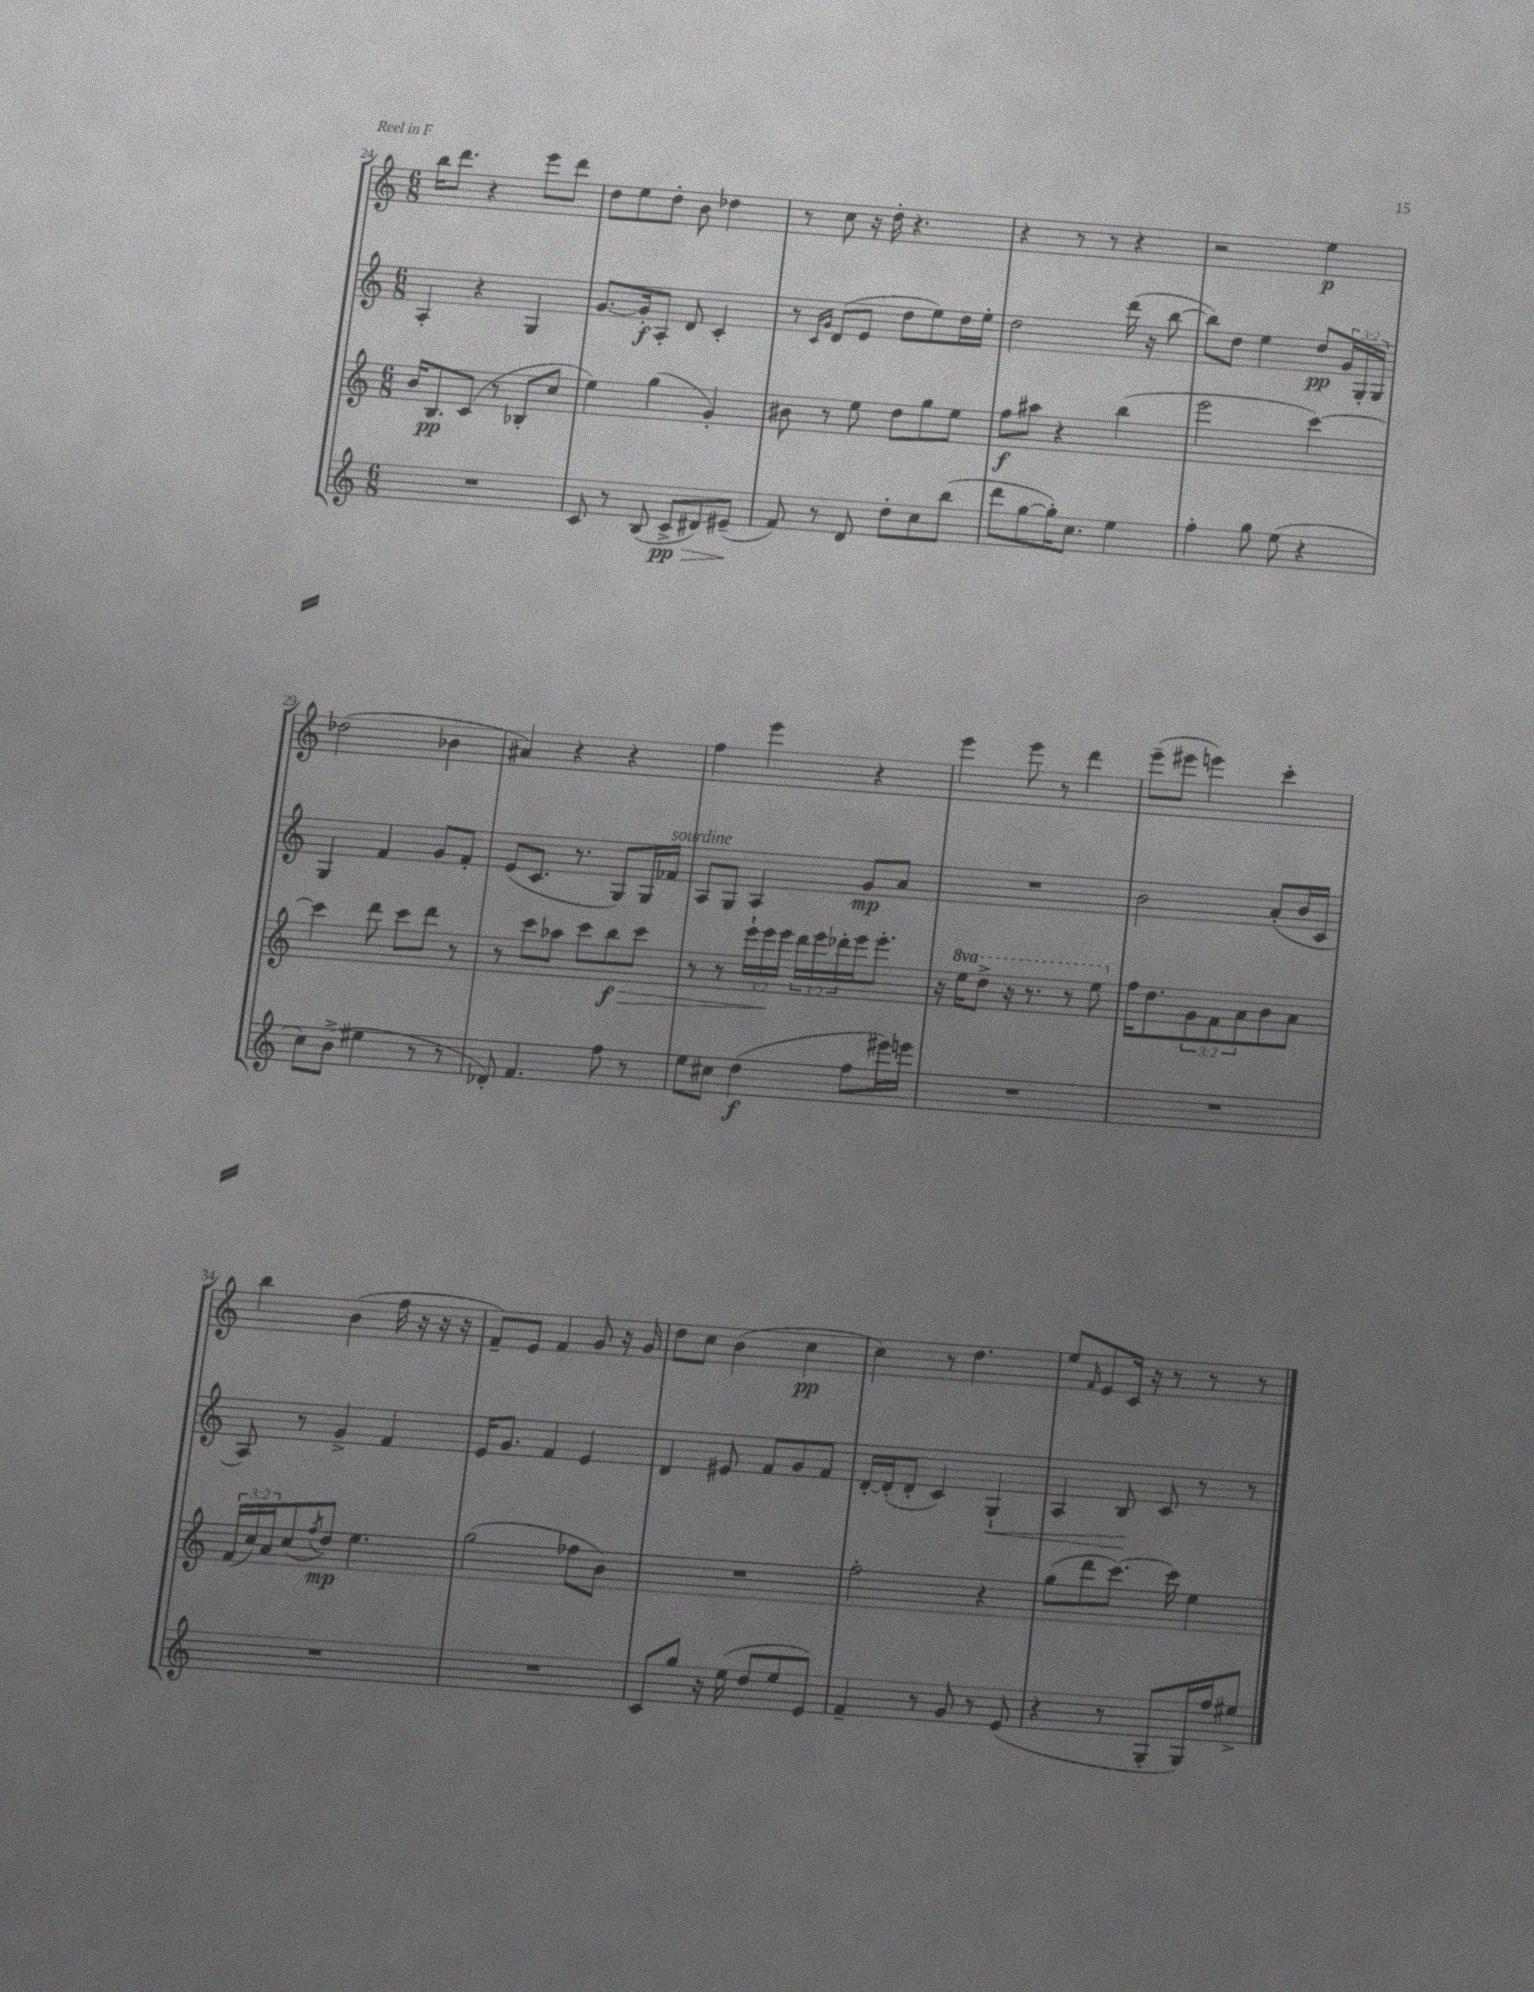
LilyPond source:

<<
\new StaffGroup <<
\new Staff = "s0" {
    \clef treble \key c \major \numericTimeSignature \time 6/8
    b''16 d'''8. r4 e'''8 d'''8 |
    d''8 e''8 d''8-. b'8 des''4 |
    r8 c''8 r16 d''16-. r4. |
    r4 r8 r8 r4 |
    r2 e''4\p |
    des''2( bes'4 |
    ais'4) r4 r4 |
    f''4 e'''4 r4 |
    e'''4 e'''8 r8 d'''4 |
    e'''8--( eis'''8 e'''4) c'''4-. |
    b''4 b'4( f''16 r16 r16 r16 |
    f'8--) e'8 f'4 g'8 r16 g'16 |
    d''8 c''8 b'4( c''4\pp |
    c''4) r8 d''4. |
    e''8 \grace { f'16 } e'8 c'16 r16 r8 r8 r8 \bar "|." |
}
\new Staff = "s1" {
    \clef treble \key c \major \numericTimeSignature \time 6/8 \override Staff.TupletNumber.text = #tuplet-number::calc-fraction-text
    a4-. r4 g4 |
    g'8.~ g'16-.\f a8-. d'8 c'4-. |
    r8 \grace { c'16 g'16 } d'8( e'8 d''8 e''8) d''16 e''16-. |
    d''2 d'''16( r16 b''8~ |
    b''8) d''8 e''4 d''8\pp \tuplet 3/2 { g'16 g16-. g16 } |
    g4 f'4 g'8 f'8-. |
    e'8( c'8. r8. g8) g16 fes'16^\markup { \italic "sourdine" } |
    a8 g8 a4 g'8\mp a'8 |
    R2. |
    b'2 a'8-.( b'16 c'16 |
    a8) r8 g'4-> f'4 |
    e'16 g'8. f'4 e'4 |
    d'4 eis'8 f'8 g'8 f'8 |
    d'16~-. d'16-.( d'8-. c'4) g4-!\< |
    a4 b8\! c'8 r8 r8 \bar "|." |
}
\new Staff = "s2" {
    \clef treble \key c \major \numericTimeSignature \time 6/8 \override Staff.TupletNumber.text = #tuplet-number::calc-fraction-text \set Staff.ottavationMarkups = #ottavation-simple-ordinals
    b'16 b8.\pp c'8( r8 bes8-. c''8 |
    e''4) g''4( g'4-.) |
    bis'8 r8 e''8 d''8 g''8 e''8 |
    f''8\f ais''8 r4 b''4( |
    e'''2 c'''4~) |
    c'''4 d'''8 c'''8 d'''8 r8 |
    r8 c'''8 aes''8 c'''8 b''8\f\> c'''8 |
    r8 r8 \tuplet 3/2 { e'''16-! e'''16\! e'''16 } \tuplet 3/2 { d'''16 e'''16 des'''16-. } e'''16 e'''8.-. |
    r16 \ottava #1 e'''16 d'''8-> r16 r8. r8 e'''8 \ottava #0 |
    f''16 d''8. \tuplet 3/2 { g'8 f'8 a'8 } b'8 a'8 |
    \tuplet 3/2 { f'16( c''16) a'16 } c''8( \acciaccatura { f''8 } d''8\mp) e''4. |
    g''2( fes''8 b'8) |
    R2. |
    f''2-. r4 |
    g''8( d'''8 c'''8.~) c'''16 e''4 \bar "|." |
}
\new Staff = "s3" {
    \clef treble \key c \major \numericTimeSignature \time 6/8
    R2. |
    c'8 r8 b8( c'8->\pp\> dis'8) eis'8--\!( |
    f'8) r8 d'8 d''8-. c''8 b''8( |
    d'''8 g''8~ g''16-.) c''8. e''4 |
    f''4-. g''8 e''8( r4 |
    c''8) b'8->( eis''4 r8 r8 |
    des'8-.) f'4. f''8 r8 |
    e''8 cis''8 d''4\f( f''8 eis'''16) e'''16 |
    R2. |
    R2. |
    R2. |
    R2. |
    c'8 g''8 r16 e''16( d''8 e''8 e'8) |
    f'4-- r8 g'8 r8 e'8( |
    r4 r8 g8-. g16) f''16 eis''8-> \bar "|." |
}
>>
>>
\layout { \context { \Score currentBarNumber = #24 } }
